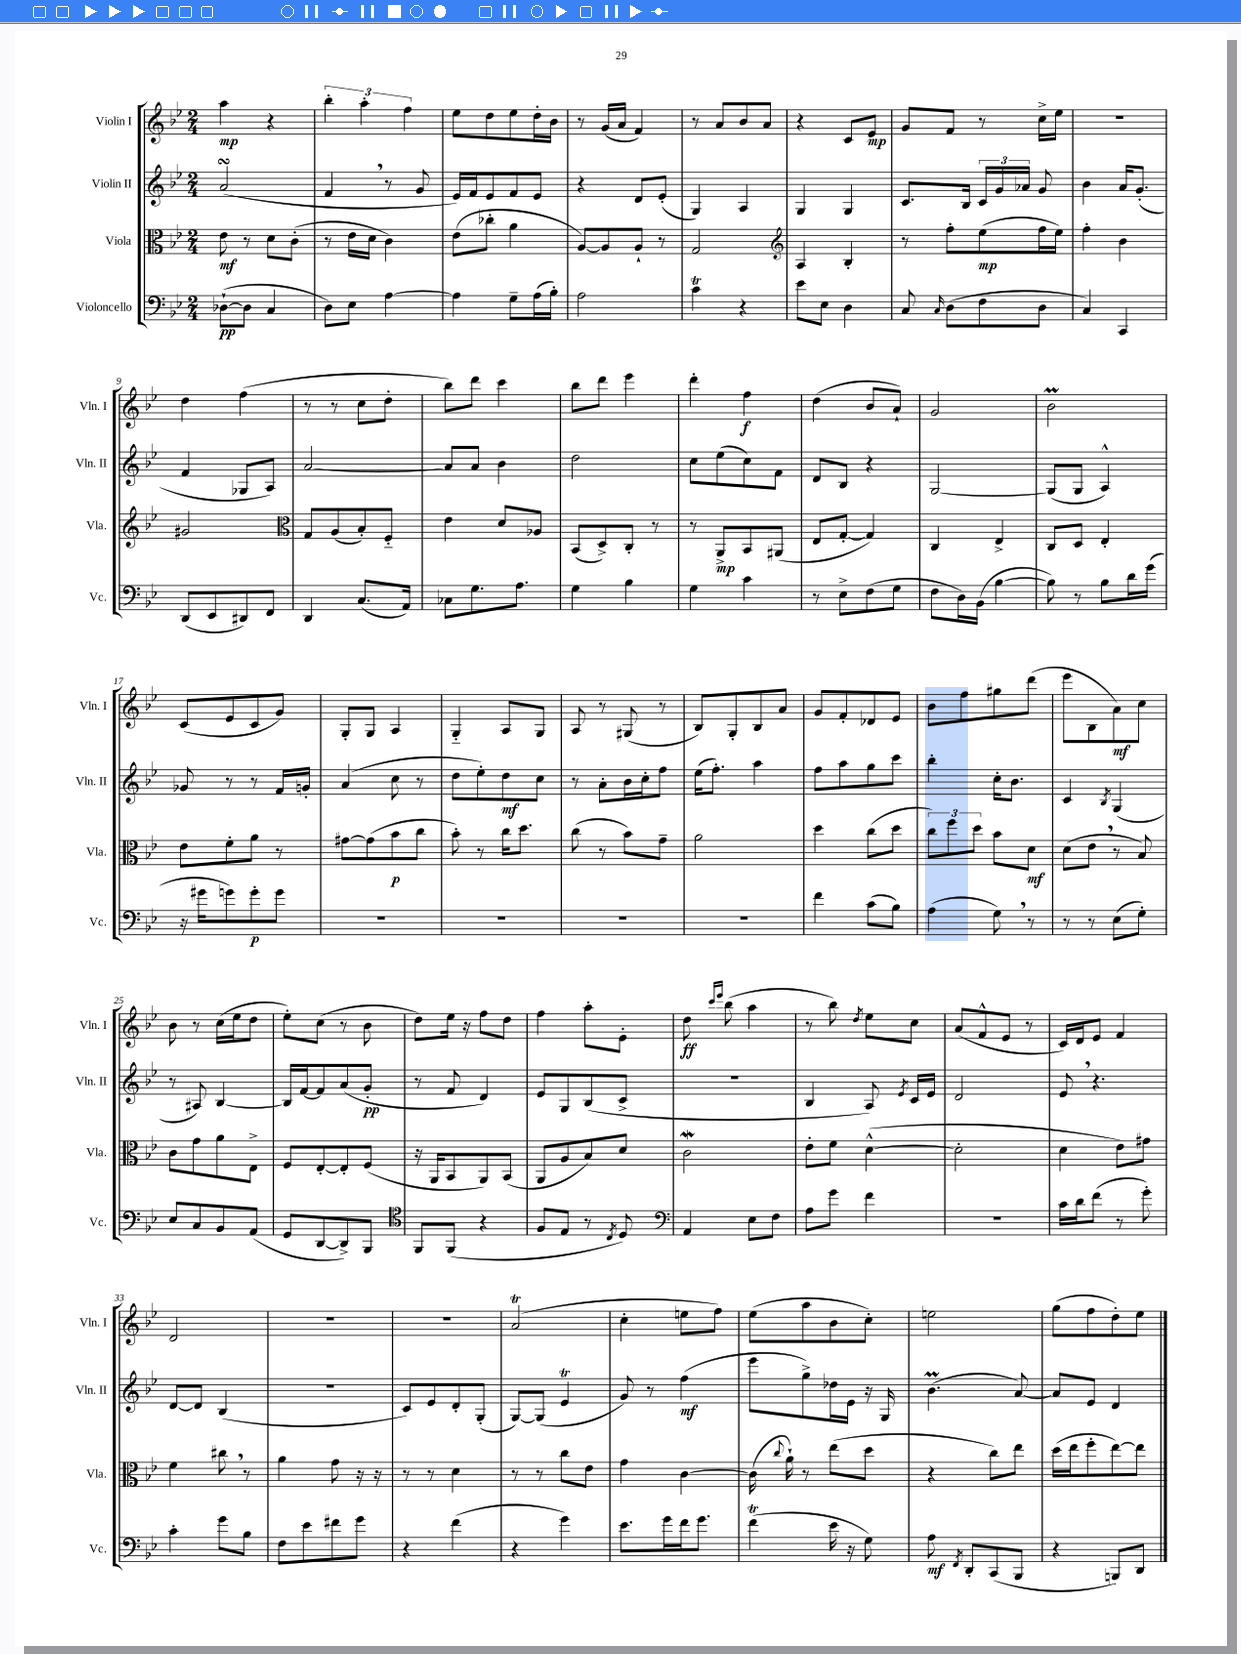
<<
\new StaffGroup <<
\new Staff = "s0" \with { instrumentName = "Violin I" shortInstrumentName = "Vln. I" } {
    \clef treble \key bes \major \numericTimeSignature \time 2/4
    \autoBeamOff a''4\mp r4 |
    \tuplet 3/2 { bes''4-. a''4-. f''4 } |
    ees''8[ d''8 ees''8 d''16-. bes'16] |
    r8 g'16[( a'16] f'4) |
    r8 a'8[ bes'8 a'8] |
    r4 c'8[ ees'8]\mp |
    g'8[ f'8] r8 c''16[-> ees''16] |
    r2 |
    d''4 f''4( |
    r8 r8 c''8[ d''8]-. |
    bes''8[) d'''8] c'''4 |
    bes''8[ d'''8] ees'''4 |
    d'''4-. f''4\f |
    d''4( bes'8[ a'8]-!) |
    g'2 |
    bes'2\prall |
    c'8[( ees'8 c'8 g'8]) |
    g8[-. g8] a4 |
    g4-_ a8[ g8] |
    a8 r8 gis8( r8 |
    bes8[) g8-. bes8 a'8] |
    g'8[ f'8-. des'8 ees'8] |
    bes'8[ f''8 gis''8 d'''8]( |
    ees'''8[ bes8 a'8\mf) c''8] |
    bes'8 r8 c''16[( ees''16 d''8] |
    ees''8[-.) c''8]( r8 bes'8 |
    d''8[) ees''16] r16 f''8[ d''8] |
    f''4 a''8[-. ees'8]-. |
    d''8\ff \grace { c'''16[ ees'''16] } bes''8( a''4 |
    r8 bes''8) \acciaccatura { d''8 } ees''8[ c''8] |
    a'8[( f'8-^ ees'8] r8 |
    c'16[) d'16 ees'8] f'4 |
    d'2 |
    R2 |
    r2 |
    a'2\trill( |
    c''4-. e''8[ f''8]) |
    ees''8[( a''8 bes'8 c''8]-.) |
    e''2 |
    g''8[( f''8 d''8-.) ees''8] \bar "|." |
}
\new Staff = "s1" \with { instrumentName = "Violin II" shortInstrumentName = "Vln. II" } {
    \clef treble \key bes \major \numericTimeSignature \time 2/4
    \autoBeamOff a'2\turn( |
    f'4 \breathe r8 g'8 |
    ees'16[) f'16 ees'8 f'8 ees'8] |
    r4 d'8[ ees'8]-.( |
    g4) a4 |
    g4 g4 |
    c'8.[ bes16] \tuplet 3/2 { c'16[ g'16 aes'16] } g'8 |
    bes'4 a'16[ g'8.]-.( |
    f'4 ges8[ a8]) |
    a'2~ |
    a'8[ a'8] bes'4 |
    d''2 |
    c''8[ ees''8( c''8) f'8] |
    d'8[ bes8] r4 |
    g2~ |
    g8[( g8] a4-^) |
    ges'8 r8 r8 f'16[ g'16]-. |
    a'4( c''8 r8 |
    d''8[ ees''8-.) d''8\mf c''8] |
    r8 a'8[-. bes'16 c''16-. f''8] |
    ees''16[( f''8.]-.) a''4 |
    f''8[ a''8 g''8 c'''8] |
    bes''4-. c''16[-. bes'8.] |
    c'4 \acciaccatura { bes8 } g4( |
    r8 ais8) bes4~ |
    bes16[ f'16~ f'8 a'8( g'8]-.\pp |
    r8 f'8 d'4) |
    ees'8[ g8 bes8( c'8]-> |
    R2 |
    bes4 a8) \acciaccatura { ees'8 } c'16[ ees'16] |
    d'2 |
    ees'8 \breathe r4. |
    d'8[~ d'8] bes4( |
    R2 |
    c'8[) ees'8 d'8-. g8]-.( |
    g8[~) g8]( ees'4\trill |
    g'8) r8 f''4\mf( |
    ees'''8[ g''8->) des''16 ees'16] r16 g16 |
    bes'4.\prall( a'8~) |
    a'8[ ees'8] d'4 \bar "|." |
}
\new Staff = "s2" \with { instrumentName = "Viola" shortInstrumentName = "Vla." } {
    \clef alto \key bes \major \numericTimeSignature \time 2/4
    \autoBeamOff ees'8\mf r8 d'8[ c'8]-.( |
    r8 ees'16[ d'16] c'4) |
    ees'8[( ces''8]-. a'4 |
    a8[~) a8 a8]-! r8 |
    g2 |
    \clef treble a4 bes4-. |
    r8 f''8[-. ees''8\mp( f''16 ees''16]) |
    f''4-. bes'4 |
    gis'2 |
    \clef alto g8[ a8( bes8-.) f8]-_ |
    ees'4 d'8[ aes8] |
    bes,8[( d8->) c8]-. r8 |
    r8 a,8[->\mp bes,8 ais,8]( |
    ees8[ g8]~-. g4) |
    c4 ees4-> |
    c8[ d8] ees4-. |
    ees'8[ f'8-. a'8] r8 |
    gis'8[~ gis'8( bes'8\p c''8] |
    bes'8-.) r8 c''16[ d''8.] |
    c''8( r8 bes'8[) g'8]-- |
    a'2 |
    d''4 c''8[( d''8] |
    \tuplet 3/2 { c''8[) f''8 d''8] } bes'8[ d'8]\mf |
    d'8[( ees'8] \breathe r8 bes8) |
    c'8[ g'8 a'8 ees8]-> |
    f8[ ees8~-. ees8-. f8]( |
    r16 a,16[ bes,8 a,8) bes,8]( |
    a,8[ a8 bes8) d'8] |
    c'2\mordent |
    ees'8[-. f'8] d'4~-^( |
    d'2-. |
    d'4 ees'8[) gis'8] |
    f'4 cis''8 \breathe r8 |
    a'4 g'8 r16 r16 |
    r8 r8 d'4 |
    r8 r8 c''8[ ees'8] |
    g'4 c'4~ |
    c'16( \appoggiatura { c''8 } a'16-!) r8 ees''8[( d''8] |
    r4 c''8[) ees''8] |
    d''16[( ees''16 f''8-. ees''8~) ees''8] \bar "|." |
}
\new Staff = "s3" \with { instrumentName = "Violoncello" shortInstrumentName = "Vc." } {
    \clef bass \key bes \major \numericTimeSignature \time 2/4
    \autoBeamOff des8[~-!\pp( des8] c4 |
    d8[) ees8] a4~ |
    a4 g8[-- a16( bes16]-.) |
    a2 |
    c'4\trill r4 |
    ees'8[ ees8] d4 |
    c8 \grace { c16 } d8[( f8 d8] |
    c4) c,4 |
    d,8[( ees,8 dis,8) f,8] |
    d,4 c8.[( a,16]) |
    ces8[ g8. a8.] |
    g4 bes4 |
    g4 c'4 |
    r8 ees8[-> f8( g8] |
    f8[ d16) bes,16]( bes4~ |
    bes8) r8 bes8[ d'16 g'16]( |
    r16 gis'16[ g'8) g'8-.\p g'8] |
    R2 |
    R2 |
    R2 |
    R2 |
    f'4 c'8[( bes8]) |
    a4( g8) \breathe r8 |
    r8 r8 ees8[( g8]-.) |
    ees8[ c8 bes,8 a,8]( |
    g,8[ d,8~ d,8->) bes,,8] |
    \clef tenor f,8[ f,8]( r4 |
    f8[ ees8] r8 \acciaccatura { c8 } d8) |
    \clef bass a,4 ees8[ f8] |
    a8[ g'8] f'4 |
    r2 |
    c'16[ d'16 f'8]( r8 g'8-.) |
    c'4-. g'8[ bes8] |
    f8[ ees'8 fis'8 g'8] |
    r4 f'4( |
    r4 g'4) |
    ees'8.[ g'16 f'16 g'8.] |
    f'4\trill( ees'16 r16 g8) |
    a8\mf \acciaccatura { f,8 } d,8[-. c,8( bes,,8] |
    r4 b,,8[) d,8] \bar "|." |
}
>>
>>
